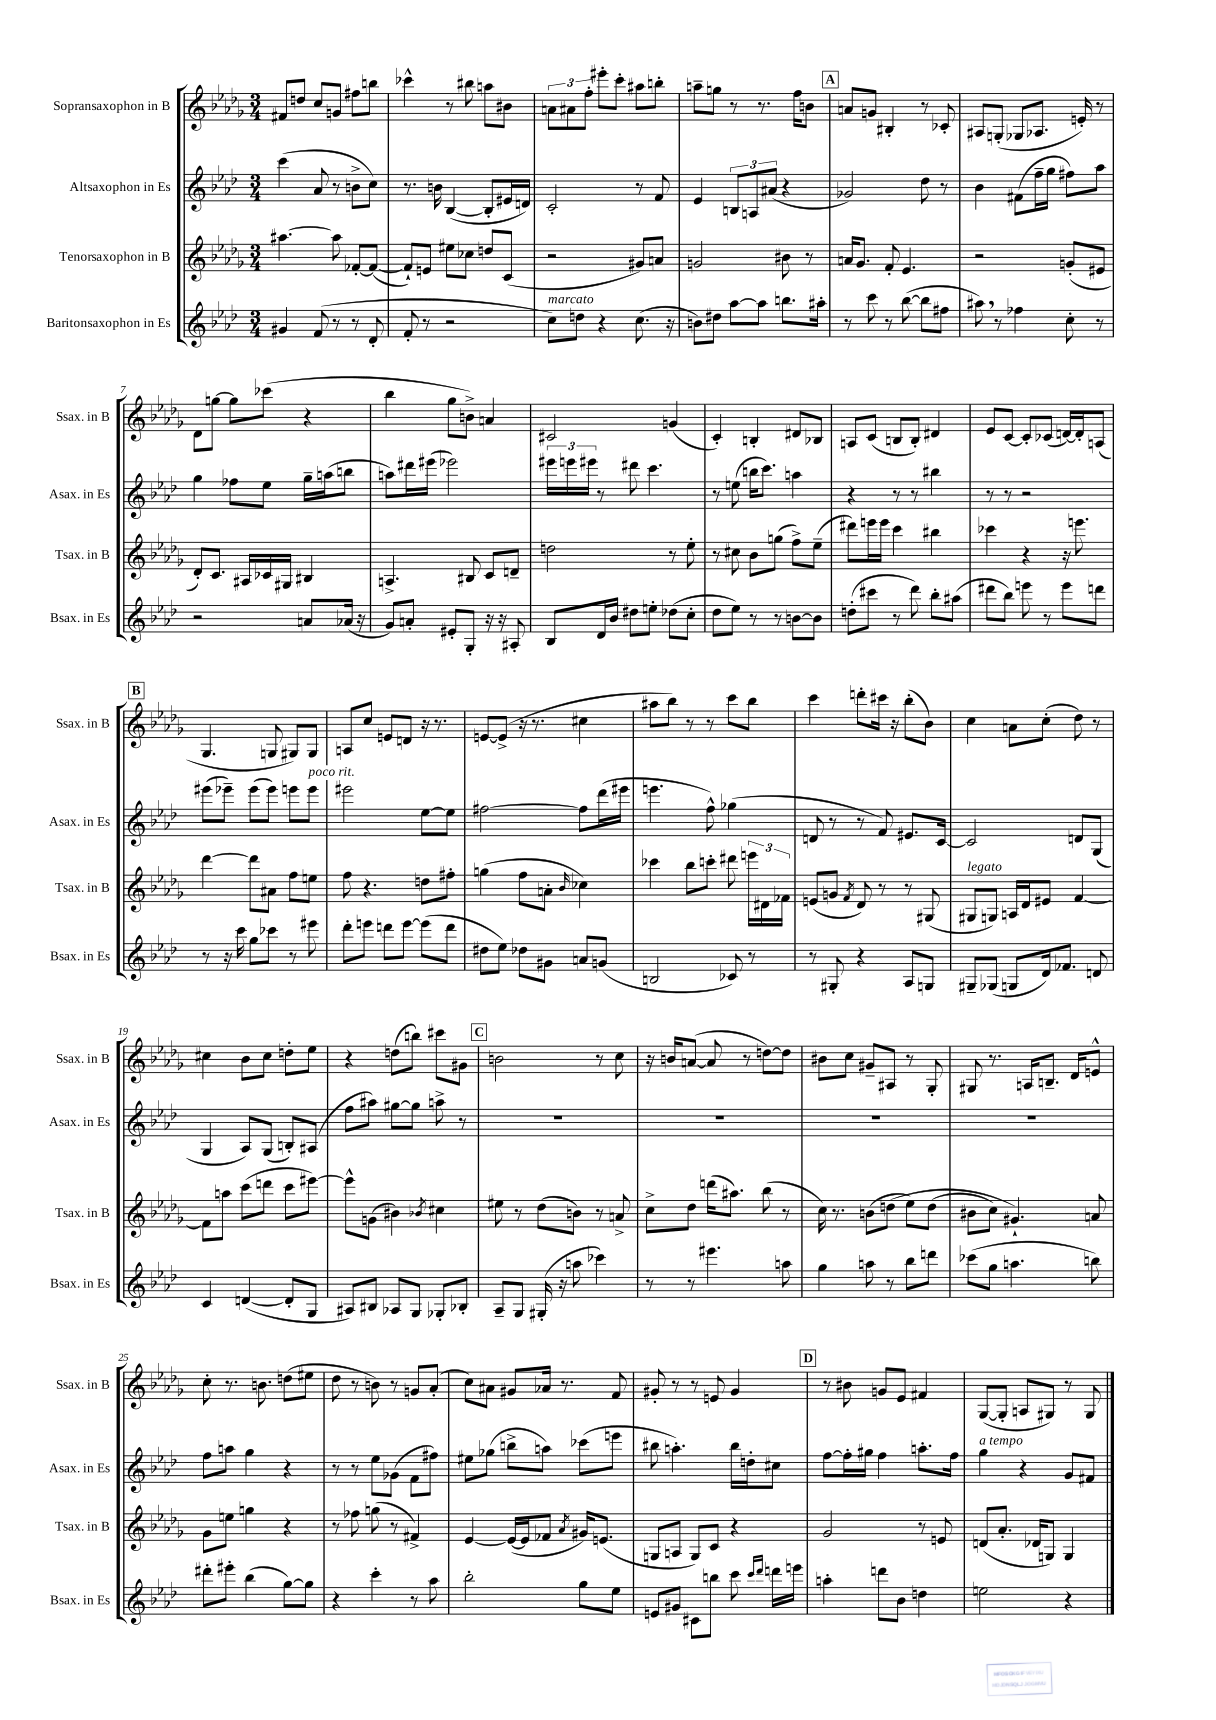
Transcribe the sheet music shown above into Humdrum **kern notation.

**kern	**kern	**kern	**kern
*staff4	*staff3	*staff2	*staff1
*clefG2	*clefG2	*clefG2	*clefG2
*k[b-e-a-d-]	*k[b-e-a-d-g-]	*k[b-e-a-d-]	*k[b-e-a-d-g-]
*M3/4	*M3/4	*M3/4	*M3/4
4g#	[4.aa#	(4ccc	8f#
.	.	.	8dd
(8f	.	8a-	8cc
8r	8aa#]	8r	8g
8r	[8f-'	8b^	8ff#
8d-'	(8f-_	8cc)	8bb
=	=	=	=
8f'	8f-`])	8.r	4ccc-^^
8r	8e	.	.
.	.	16b	.
2r	8ee#	([4B-	8r
.	8cc-	.	8bb#
.	8dd	8B-']	8aa
.	(8c	16e#	8b#
.	.	16d)	.
=	=	=	=
8cc)	2r	2c'	12a
.	.	.	12a#
8dd	.	.	.
.	.	.	12ff'
4r	.	.	8eee#'
.	.	.	8ccc'
(8.cc	8g#)	8r	8aa#
.	8a	8f	8bb'
16r	.	.	.
=	=	=	=
8b)	2g	4e-	8aa~
8dd#	.	.	8gg
[8aa-	.	12B	8r
.	.	12A	.
8aa-]	.	.	8.r
.	.	(12a#	.
8.bb	8b#	4r	.
.	.	.	16ff
.	8r	.	8b
16aa#'	.	.	.
=	=	=	=
8r	16a	2g-)	8a
.	8.g-	.	.
8ccc	.	.	8g
8r	8f'	.	4B#'
([8bb-	4.e-	.	.
8bb-]	.	8dd-	8r
8ff#	.	8r	8c-'
=	=	=	=
8aa#)	2r	4b-	8A#
8r	.	.	(8G'
4ff-	.	(8f#	8G-
.	.	16ff~	8.A-
.	.	16gg	.
8cc'	(8g'	8ff#)	.
.	.	.	16e')
8r	8e#	8aa-	8r
=	=	=	=
2r	8d-')	4gg	8d-
.	8.c	.	[8gg
.	.	8ff-	8gg]
.	16A#	.	.
.	16c-	8ee-	(8ccc-
.	16G#	.	.
8a	4B#	16gg~	4r
.	.	(16aa	.
(16a-	.	8bb	.
16r	.	.	.
=	=	=	=
8g)	4.A^	8aa)	4bb-
8a'	.	16ddd#	.
.	.	(16eee#	.
8e#'	.	2eee-)	8gg-
8G'	8B#	.	8b^)
16r	8c	.	4a
16r	.	.	.
8A#'	8d~	.	.
=	=	=	=
8B-	2dd	24eee#	2c#
.	.	24eee	.
.	.	24eee#	.
16d-	.	8r	.
16b-	.	.	.
8dd#	.	8ddd#	.
8ee'	.	4.ccc	.
(8dd-	8r	.	(4g
8cc'	8ee-'	.	.
=	=	=	=
8dd-	8r	8r	4c')
8ee-)	8cc#	(8ee	.
8r	8b-	16bb	4B'
.	.	8.ccc)	.
8r	(8gg	.	.
[8b	8ff^)	4aa	8d#
8b]	(8ee-~	.	8B-
=	=	=	=
(8dd'	8ddd#)	4r	8A
8ccc#	16eee	.	(8c
.	16eee	.	.
8r	4ccc	8r	8B
8ddd-)	.	8r	8B')
8bb-'	4bb#	4bb#	4d#
(8aa#	.	.	.
=	=	=	=
8ddd#	4ccc-	8r	8e-
8bb-)	.	8r	[8c
8eee	4r	2r	8c']
8r	.	.	(8c-
8eee	16r	.	[16d)
.	8.eee	.	16d']
8ddd	.	.	(8A
=	=	=	=
8r	[4ddd-	(8eee#	4.G-
16r	.	8eee-~)	.
16ccc	.	.	.
8gg	8ddd-]	(8eee-	.
8ccc-	8a#	8eee-)	8G
8r	8ff	8eee	8G#)
8eee#	8ee	8eee	8G#
=	=	=	=
8ddd-'	8ff	2eee#	8A
8eee	4.r	.	8cc
8ddd	.	.	8e
[8eee	.	.	8d
(8eee]	8dd	[8ee-	16r
.	.	.	8.r
8ddd	8ff#'	8ee-]	.
=	=	=	=
8dd#	(4gg	[2ff#	[8e
8ee-)	.	.	(8e^]
8dd-	8ff	.	16r
.	.	.	8.r
8g#	8a'	.	.
.	16qqb-	.	.
8a	4cc-)	8ff#]	4cc#
(8g	.	(16ddd-	.
.	.	16eee#	.
=	=	=	=
2B	4ccc-	4.eee	8aa#
.	.	.	8bb-)
.	8bb-	.	8r
.	8ccc'	8ff^^)	8r
8c-)	8ddd#	(4gg-	8ccc
8r	24eee	.	8bb-
.	24d#	.	.
.	24f-	.	.
=	=	=	=
8r	(8e	8d	4ccc
8G#'	8g	8r	.
.	8qf	.	.
4r	8d-)	8r	8ddd'
.	8r	8f)	16ccc#
.	.	.	16r
8A-	8r	8.e#	(8bb-'
8G	(8G#	.	8b-)
.	.	[16c	.
=	=	=	=
8G#~	8G#	2c]	4cc
(8G-	8G)	.	.
8G	16A	.	8a
.	16d-	.	.
16d-)	8e#	.	(8cc'
8.f-	.	.	.
.	[4f	8d	8dd-)
8d	.	(8G	8r
=	=	=	=
4c	8f]	4G	4cc#
.	8aa	.	.
([4d	(8ccc	8A-)	8b-
.	8ddd	(8G	8cc#
8d']	8ccc	8B')	8dd'
8G	[8eee#)	(8A#	8ee-
=	=	=	=
8A#)	8eee#^^]	8ff	4r
8B#	(8g	8aa#)	.
8A-	4b#)	[8gg#	(8dd
8G	.	8gg#]	8bb)
.	8qb-	.	.
8G-'	4cc#	8aa^	8ccc#
8B-'	.	8r	8g#
=	=	=	=
8A-~	8ee#	2.r	2b
8G	8r	.	.
(16G#'	(8dd-	.	.
16r	.	.	.
8aa	8b)	.	.
4ccc-)	8r	.	8r
.	8a^	.	8cc
=	=	=	=
8r	8cc^	2.r	16r
.	.	.	16b
8r	8dd-	.	([8a
4.eee#	(16ddd	.	8a]
.	8.aa#)	.	.
.	.	.	8r
.	(8bb-	.	[8dd)
8aa	8r	.	8dd]
=	=	=	=
4gg	16cc)	2.r	8b#
.	8.r	.	.
.	.	.	8cc
8aa	(8b	.	8g#~
8r	&(8dd	.	8A#
8bb-	8ee-)	.	8r
8ddd	(8dd	.	8G-'
=	=	=	=
(8ccc-	8b#	2.r	8G#
8gg	8cc)	.	8.r
4.aa	4.g#`&)	.	.
.	.	.	16A
.	.	.	8.B~
.	.	.	16d-
8bb)	8a	.	8e^^
=	=	=	=
8ddd#'	8g-	8ff	8cc'
8eee#'	8ee	8aa	8.r
(4bb-	4gg	4gg	.
.	.	.	8.b
[8gg)	4r	4r	(8dd
8gg]	.	.	8ee#
=	=	=	=
4r	8r	8r	8dd-
.	8ff-	8r	8r
4ccc'	(8gg	8ee-	8b)
.	8r	(8g-	8r
8r	4f#^)	8f	8g
8aa-	.	8ff#)	(8a-'
=	=	=	=
2bb-'	[4e-	8ee#	8cc)
.	.	(8gg-	8a#
.	(16e-_	8bb^	8g#
.	16e-]	.	.
.	8f-	8aa)	16a-
.	.	.	8.r
.	8qa-	.	.
8gg	16g#)	(8ccc-	.
.	(8.e	.	.
8ee-	.	8eee	8f
=	=	=	=
8e	8G	8bb#	8g#'
8g#	8A	4.aa')	8r
8c#	8G)	.	8r
8bb	8c	.	8e
8ccc	4r	16bb#	4g#
.	.	16dd'	.
16qqccc	.	.	.
16qqddd-	.	.	.
16ddd	.	8cc#	.
16eee	.	.	.
=	=	=	=
4aa'	2g-	[8ff	8r
.	.	16ff']	8b#
.	.	16gg#	.
8ddd	.	4ff	8g
8b-	.	.	8e-
4dd	8r	8.aa'	4f#
.	8e	.	.
.	.	16ff	.
=	=	=	=
2ee	(8d	4gg	([8G-
.	8.a-'	.	8G-']
.	.	4r	8A
.	16d-	.	.
.	8G)	.	8G#)
4r	4G	8g	8r
.	.	8f#	8G#
==	==	==	==
*-	*-	*-	*-
